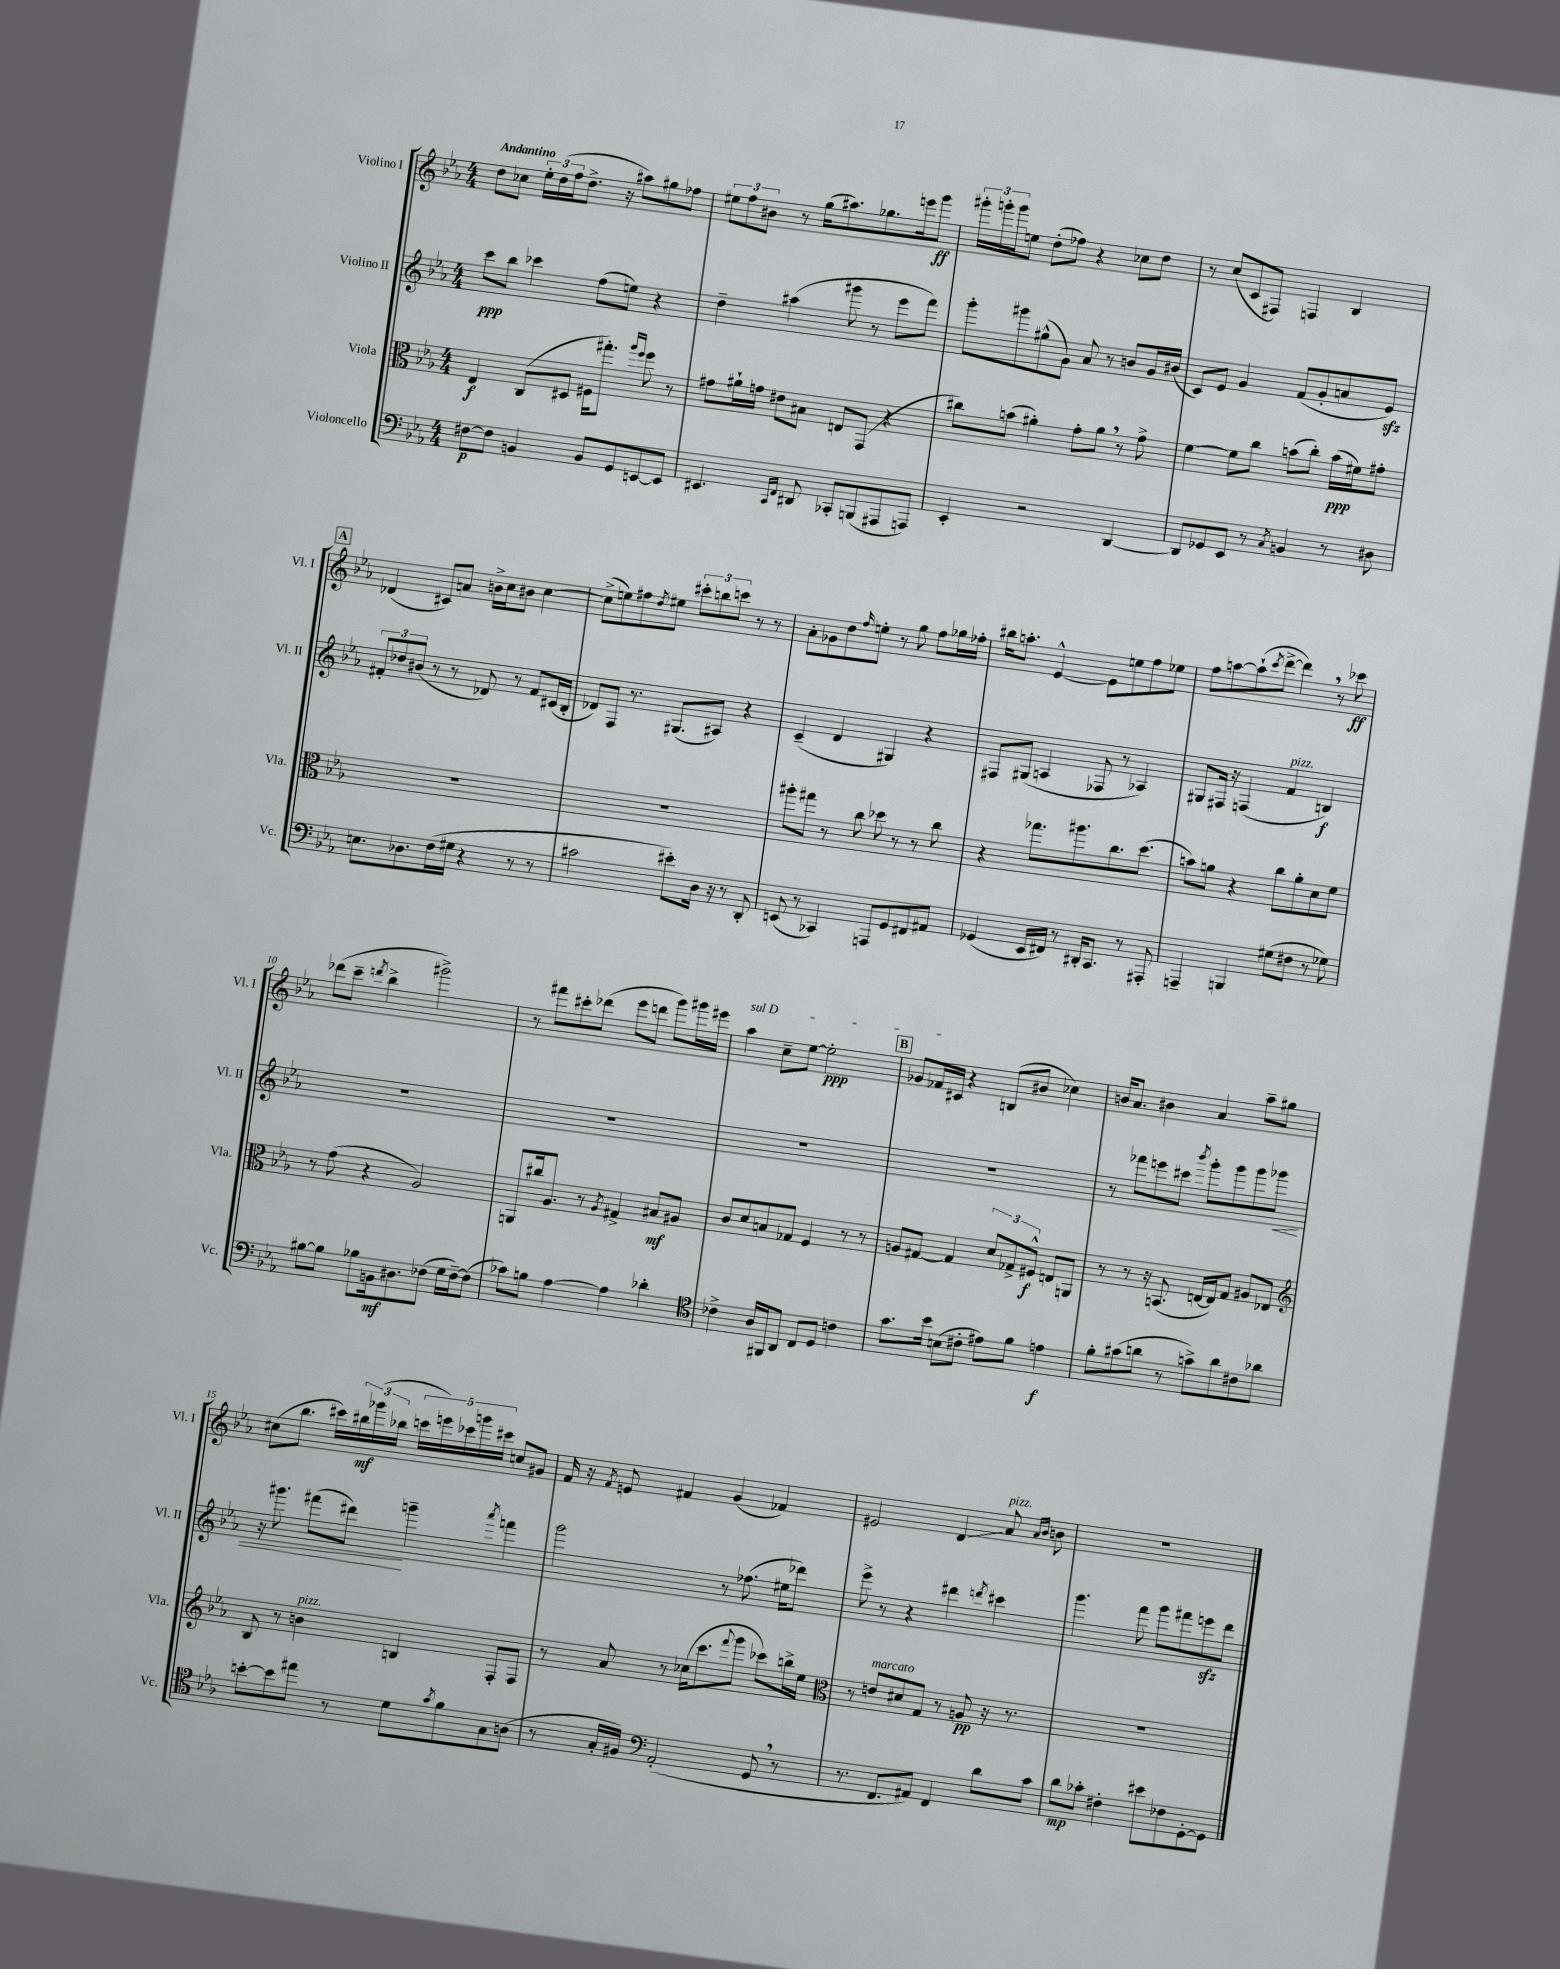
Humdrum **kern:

**kern	**kern	**kern	**kern
*staff4	*staff3	*staff2	*staff1
*clefF4	*clefC3	*clefG2	*clefG2
*k[b-e-a-]	*k[b-e-a-]	*k[b-e-a-]	*k[b-e-a-]
*M4/4	*M4/4	*M4/4	*M4/4
[8F#	4E-	8ccc	8dd
8F#]	.	8bb-	8cc-
4BB	(8C	4ccc-	24ee-'
.	.	.	(24dd
.	.	.	24ff
.	8D#	.	8.dd^
8BB	16F#	(8ff	.
.	8.gg#')	.	16r
8GG	.	8ee)	8aa#)
.	16qqaa-	.	.
.	16qqff	.	.
[8EE	8ff	4r	8gg#
8EE]	8r	.	8ff-
=	=	=	=
4.EE#	8g#	4dd~	12ee#
.	.	.	12ff
.	16a#`	.	.
.	.	.	12b#
.	16g	.	.
.	8e#	(4aa#	8r
16qqCC	.	.	.
16qqFF	.	.	.
8DD#	8B#	.	(16gg
.	.	.	8.aa#)
8CC-'	8E	8ggg#	.
(8BBB	(8GG	8r	8.gg-
8AAA#	4r	8eee-	.
.	.	.	16eee
8AAA)	.	8fff)	8ggg
=	=	=	=
4EE-'	8cc#)	8ggg'	24ggg#'
.	.	.	24ggg'
.	.	.	24ggg
.	(8b	8ggg#	8ee
2r	4a#')	(8gg#^^	(8dd'
.	.	8g)	8ff-)
.	8g'	8a-	4r
.	8a#	8r	.
[4DD	8r	8b	8cc-
.	8g^	16g	8dd
.	.	(16b#	.
=	=	=	=
8DD]	[4f	8c)	8r
8GG-	.	8e-	(8cc
8EE-	8f]	4g	8c
8r	8cc	.	8F#)
8qC	.	.	.
4BB	(8b	(8f	4F
.	8cc')	8g'	.
8r	(16b	8a	4B-
.	16f#)	.	.
8D#	8g#'	8e-)	.
=	=	=	=
8.E	1r	12f#'	(4d-
.	.	12dd-	.
.	.	(12b#	.
8.D-	.	.	.
.	.	8r	8c#)
(16F	.	8r	8a
16G#	.	.	.
4r	.	8d-)	16b^
.	.	.	16cc
.	.	8r	8b#
8r	.	8f#	[4cc
8r	.	(16c#	.
.	.	16B-'	.
=	=	=	=
2c#	1r	8d-)	(8cc^]
.	.	8F	8ee)
.	.	8.r	8ff#
.	.	.	8qdd
.	.	.	8ee#
.	.	(8.G#	.
8e#')	.	.	12ccc#'
.	.	.	12bb
16D	.	8A#)	.
.	.	.	12ccc
16r	.	.	.
8r	.	4r	8r
8DD'	.	.	8r
=	=	=	=
(8EE	8aa#'	(4c~	8a-'
8r	8gg#	.	8g-
4CC-)	8r	4d	8dd
.	.	.	16qqff
.	8cc	.	8ee'
8AAA	8dd-	4G#)	8r
8GG	8r	.	8gg
8FF#	8r	4r	8ff
8AA#	8cc	.	16gg-
.	.	.	16ff-'
=	=	=	=
(4GG-	4r	8F#	16bb#
.	.	.	8.aa'
.	.	(8G#	.
16EE-	8.gg-	4A	[4e-^^
16FF#)	.	.	.
8r	.	.	.
.	8.aa#	.	.
16DD#'	.	8F-	8e-]
8.CC	.	.	.
.	8.cc	8r	8ee
8r	.	4A-)	8ff
.	(8.dd	.	.
8AAA#'	.	.	8ee-
=	=	=	=
4AAA~	8b)	8G#	8ff
.	8a	16F#	[8aa
.	.	16r	.
4BBB	4r	(4F	(8aa`]
.	.	.	8qccc
.	.	.	[8ddd^
(8G#	8cc	4f	4ddd])
8F#	8a'	.	.
8r	8d	4B)	8r
8G-)	8f	.	8ccc-
=	=	=	=
[8B#	8r	1r	(8ddd-
8B#]	(8g	.	8ccc~
.	.	.	8qddd
8B-	4r	.	4bb-^
16BB	.	.	.
8.D#	.	.	.
.	2A-)	.	2ggg#^)
(8F-	.	.	.
16G	.	.	.
[16F-~)	.	.	.
(8F-]	.	.	.
=	=	=	=
8c-)	8AA	1r	8r
8B	16cc#	.	8fff#
.	8.A-	.	.
[4A-	.	.	8ccc#'
.	8r	.	(8ddd-
.	8qA-	.	.
4A-]	4G#^	.	8eee-
.	.	.	8ddd
4d-'	8B#	.	8ggg)
.	8A#	.	16ggg#
.	.	.	16eee#
=	=	=	=
*clefC4	*	*	*
4c-^	8c	1r	4aa-
.	8d	.	.
16A-	8B	.	8cc~
16FF#	.	.	.
8AA-	8G-	.	[8ee-
8C	4F	.	2ee-']
8D	.	.	.
4c	8r	.	.
.	8r	.	.
=	=	=	=
8.g	8A	1r	8g-
.	[8G#	.	16f-
16b-	.	.	16c#
(8B	4G#]	.	4r
8c#'	.	.	.
8e#)	12d	.	(8B
.	12G-^	.	.
8f	.	.	8b#
.	12F#^^	.	.
4e	8E	.	4cc-)
.	8AA	.	.
=	=	=	=
8f'	8r	8r	16b
.	.	.	8.a-
(8g#	8r	8fff-	.
8a	16r	8eee	4b#
.	(8.BB	.	.
8r	.	8ccc#	.
.	.	8qbbb-	.
8g^)	[16E	8ggg'	4a-
.	16E])	.	.
8a	8G	8ggg	.
8c#	8A#	8ggg	8aa-~
8a-	8E-	8ggg-	8gg#
=	=	=	=
*	*clefG2	*	*
[8b'	8B-	16r	(8cc#
.	.	8.ggg#	.
8b]	8r	.	8.bb-
8ee#	4b	(8fff#	.
.	.	.	16ccc#)
8r	.	8ddd#)	24bb#
.	.	.	(24ggg-
.	.	.	24bb-
8d	4B	4ggg~	20ccc
.	.	.	20eee)
.	.	.	20ccc-
8qg	.	.	.
8f	.	.	.
.	.	.	20ggg
.	.	.	20ccc#
.	.	8qaaa-	.
8G	8F'	4fff	8cc
(8A	8F	.	8g#
=	=	=	=
8r	8r	2ggg	16f
.	.	.	16r
.	.	.	8qf
16G'	8a-	.	8e
16F#)	.	.	.
*clefF4	*	*	*
(2AA-'	8r	.	4f#
.	(16cc-	.	.
.	8.ccc	.	.
.	.	8r	(4g
.	8qqfff	.	.
.	8ggg	(8.ff-	.
8GG	8ccc-)	.	4f-)
.	.	16ee#	.
8r	16bb^	8ddd-)	.
.	16ee-	.	.
=	=	=	=
*	*clefC3	*	*
8.r	8r	8eee-^	2e#
.	8e	8r	.
8.FF	.	.	.
.	8d#	4r	.
8AA#)	8G	.	.
4FF	8r	4ddd#	4d
.	8A	.	.
.	.	8qddd	.
8d	16r	4ccc#	8a-
.	8.r	.	.
.	.	.	16qqa-
.	.	.	16qqb-
8c	.	.	8b
=	=	=	=
8d	1r	4.ggg	1r
8c-'	.	.	.
4F#'	.	.	.
.	.	8fff	.
8e#	.	8ggg	.
8F-	.	8fff#	.
[8GG'	.	8eee	.
8GG]	.	8ddd	.
==	==	==	==
*-	*-	*-	*-
